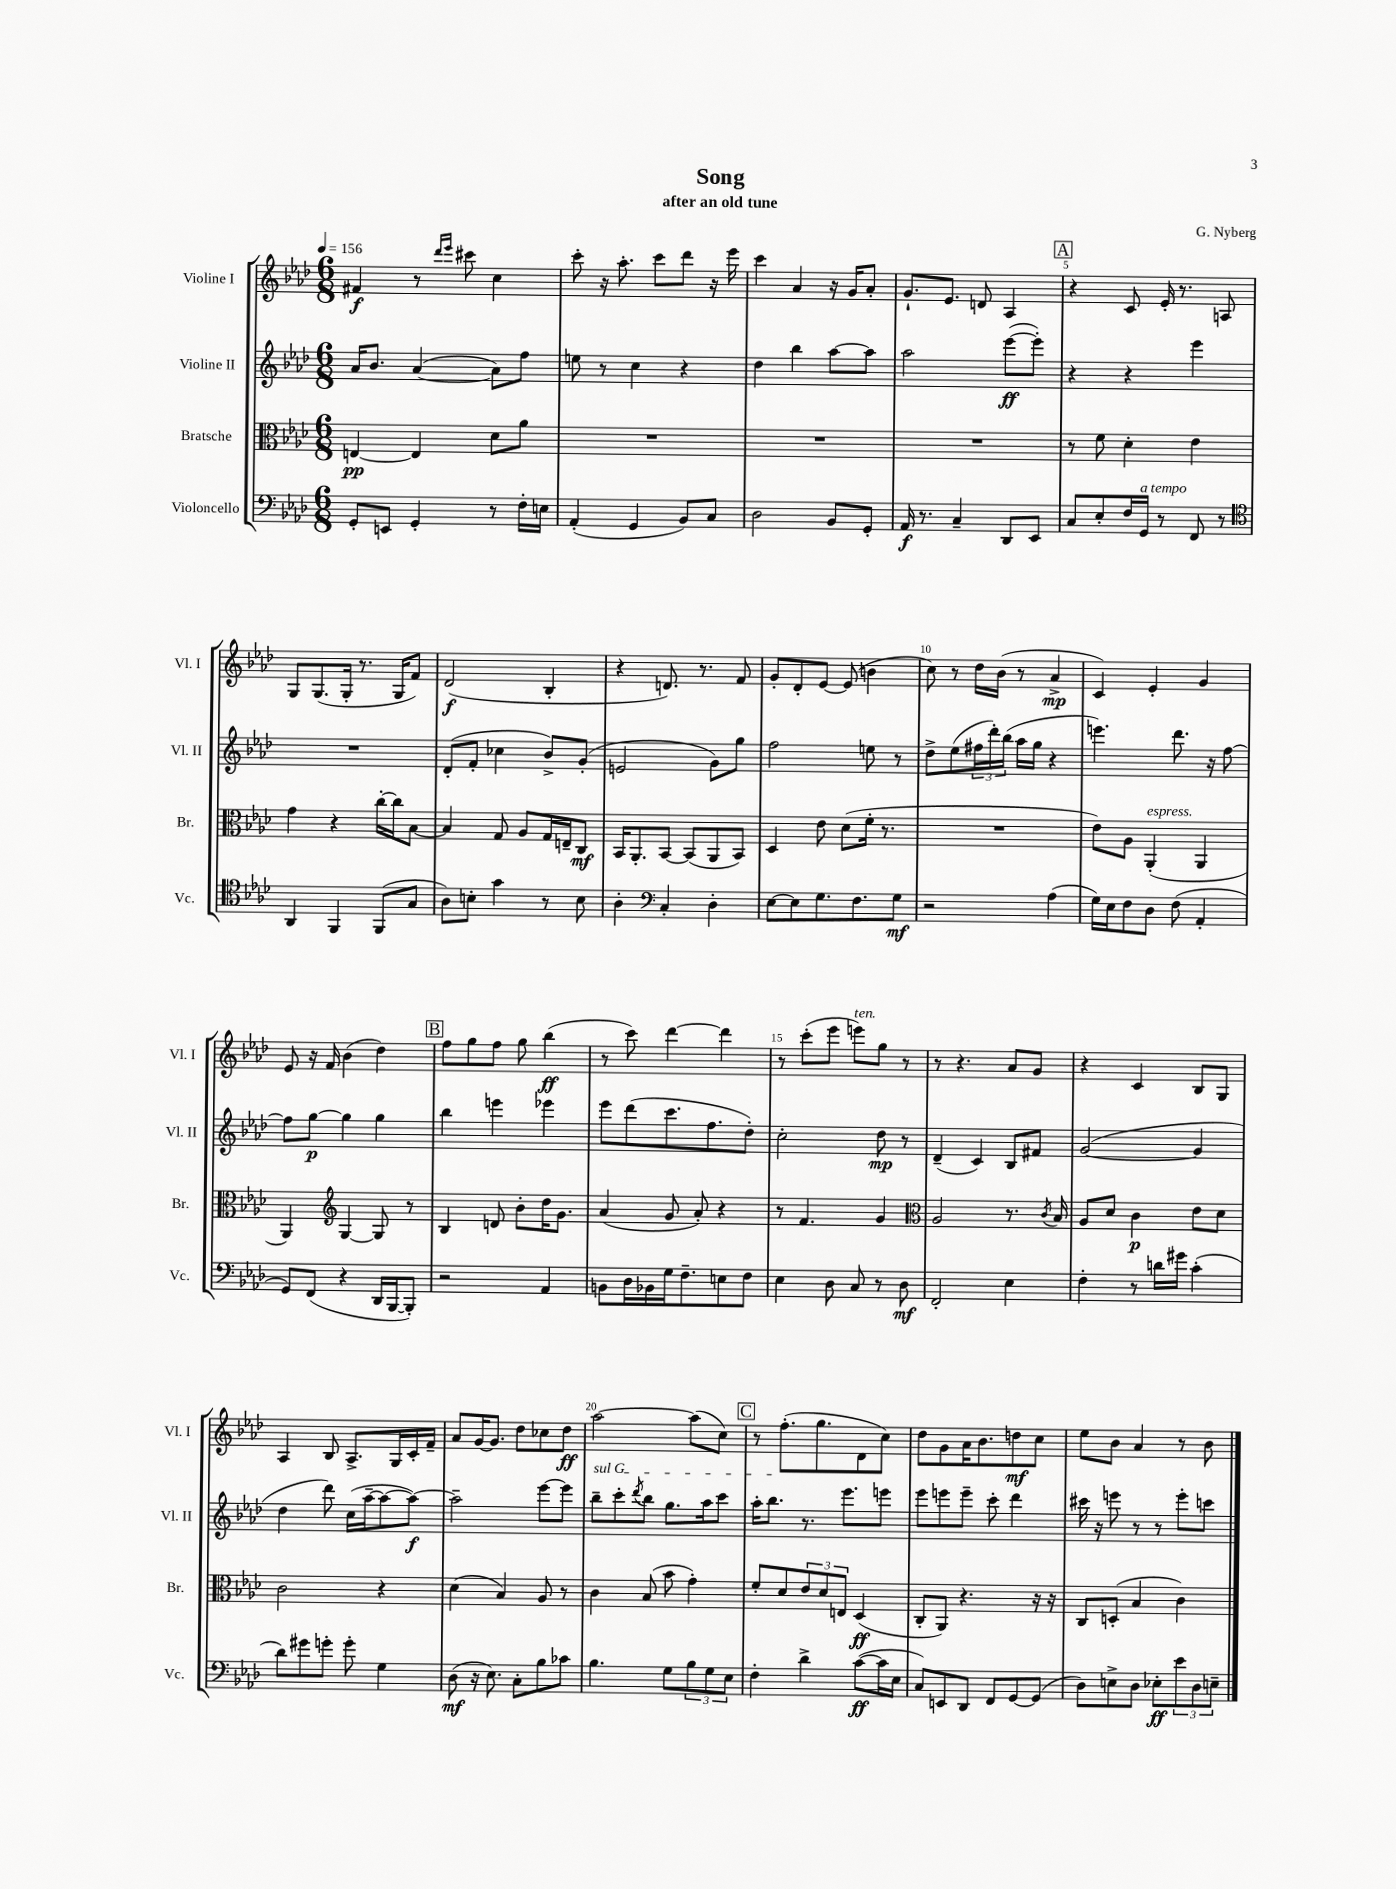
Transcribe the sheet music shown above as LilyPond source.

\header { title = "Song" composer = "G. Nyberg" subtitle = "after an old tune" }
<<
\new StaffGroup <<
\new Staff = "s0" \with { instrumentName = "Violine I" shortInstrumentName = "Vl. I" } {
    \clef treble \key aes \major \numericTimeSignature \time 6/8 \tempo 4 = 156
    fis'4\f r8 \grace { des'''16 ees'''16 } cis'''8 c''4 |
    c'''8-. r16 aes''8.-. c'''8 des'''8 r16 ees'''16 |
    c'''4 aes'4 r16 g'16 aes'8-. |
    g'8.-! ees'8. d'8 aes4 |
    \mark \markup { \box "A" } r4 c'8 ees'16-. r8. a8 |
    g8 g8.( g16-. r8. g16 f'8) |
    des'2\f( bes4-. |
    r4 d'8.) r8. f'8 |
    g'8-. des'8-. ees'8~ ees'8( b'4 |
    c''8) r8 des''16 bes'16( r8 aes'4->\mp |
    c'4) ees'4-. g'4 |
    ees'8 r16 f'16 bes'4( des''4) |
    \mark \markup { \box "B" } f''8 g''8 f''8 g''8 bes''4\ff( |
    r8 c'''8) des'''4~ des'''4 |
    r8 c'''8-.( ees'''8 e'''8^\markup { \italic "ten." }) g''8 r8 |
    r8 r4. aes'8 g'8 |
    r4 c'4 bes8 g8 |
    aes4 bes8 aes8.-> g16 c'16-. f'16-- |
    aes'8 g'16~ g'8. des''8 ces''8 des''8\ff |
    aes''2~ aes''8( c''8) |
    \mark \markup { \box "C" } r8 f''8.-.( g''8. des'8 c''8) |
    des''8 g'8 aes'16 bes'8. d''8\mf c''8 |
    ees''8 bes'8 aes'4 r8 bes'8 \bar "|." |
}
\new Staff = "s1" \with { instrumentName = "Violine II" shortInstrumentName = "Vl. II" } {
    \clef treble \key aes \major \numericTimeSignature \time 6/8
    aes'16 bes'8. aes'4~( aes'8) f''8 |
    e''8 r8 c''4 r4 |
    des''4 bes''4 aes''8~ aes''8 |
    aes''2 ees'''8~\ff( ees'''8-.) |
    \mark \markup { \box "A" } r4 r4 ees'''4 |
    R2. |
    des'8-.( f'8-. ces''4 bes'8->) g'8-.( |
    e'2 g'8) g''8 |
    f''2 e''8 r8 |
    des''8-> ees''8( \tuplet 3/2 { fis''16 des'''16-.) bes''16( } aes''16 g''16 r4 |
    e'''4.) des'''8. r16 f''8~ |
    f''8 g''8~\p g''4 g''4 |
    \mark \markup { \box "B" } bes''4 e'''4 ees'''4 |
    ees'''8 des'''8( c'''8. f''8. des''8-.) |
    c''2-. des''8\mp r8 |
    des'4--( c'4) bes8 fis'8 |
    g'2~( g'4 |
    des''4 des'''8) c''16( aes''16~-- aes''8~ aes''8~\f) |
    aes''2-- ees'''8~ ees'''8 |
    \once \override TextSpanner.bound-details.left.text = \markup { \italic "sul G" } bes''8--\startTextSpan c'''8-. \acciaccatura { des'''8 } bes''8 g''8. aes''16 c'''8 |
    \mark \markup { \box "C" } aes''16-. bes''8.\stopTextSpan r8. ees'''8. e'''8 |
    ees'''8 e'''8 e'''8-- c'''8-. des'''4 |
    cis'''16 r16 e'''8 r8 r8 e'''8-. c'''8 \bar "|." |
}
\new Staff = "s2" \with { instrumentName = "Bratsche" shortInstrumentName = "Br." } {
    \clef alto \key aes \major \numericTimeSignature \time 6/8
    e4~\pp e4 des'8 aes'8 |
    R2. |
    R2. |
    R2. |
    \mark \markup { \box "A" } r8 f'8 des'4-. ees'4 |
    g'4 r4 c''16~-. c''16 bes8~ |
    bes4 g8 aes8 g16 e16-- c8\mf |
    bes,16 aes,8.-. bes,8~ bes,8( aes,8 bes,8) |
    des4 ees'8 des'8( f'16-. r8. |
    R2. |
    ees'8) aes8 aes,4-.^\markup { \italic "espress." }( aes,4 |
    aes,4) \clef treble g4~ g8 r8 |
    \mark \markup { \box "B" } bes4 d'8 bes'8-. des''16 g'8. |
    aes'4( g'8 aes'8-.) r4 |
    r8 f'4. g'4 |
    \clef alto aes2 r8. \acciaccatura { c'8 } bes16 |
    aes8 des'8 c'4\p ees'8 des'8 |
    c'2 r4 |
    des'4( bes4) aes8 r8 |
    c'4 bes8( bes'8 g'4-.) |
    \mark \markup { \box "C" } f'8-. des'8 \tuplet 3/2 { ees'8 des'8 e8 } des4\ff( |
    c8-. aes,8) r4. r16 r16 |
    c8 d8-.( bes4 c'4) \bar "|." |
}
\new Staff = "s3" \with { instrumentName = "Violoncello" shortInstrumentName = "Vc." } {
    \clef bass \key aes \major \numericTimeSignature \time 6/8
    g,8-. e,8 g,4-. r8 f16-. e16 |
    aes,4-.( g,4 bes,8) c8 |
    des2 bes,8 g,8-. |
    aes,16\f r8. c4-- des,8 ees,8 |
    \mark \markup { \box "A" } c8 ees8-. f16 g,16^\markup { \italic "a tempo" } r8 f,8 r8 |
    \clef tenor aes,4 f,4 f,8( g8 |
    aes8) b8-. g'4 r8 b8 |
    aes4-. \clef bass c4-. des4-. |
    ees8~ ees8 g8. f8. g8\mf |
    r2 aes4( |
    g16) ees16 f8 des8 f8( aes,4-. |
    g,8) f,8( r4 des,16 bes,,16~ bes,,8-.) |
    \mark \markup { \box "B" } r2 aes,4 |
    b,8 des16 bes,16 g16 f8.-- e8 f8 |
    ees4 des8 c8 r8 des8\mf |
    f,2-. ees4 |
    f4-. r8 d'16 gis'16 c'4-.( |
    des'8) gis'8 g'8-. g'8-. g4 |
    des8\mf( r16 ees8.) c8-. bes8 ces'8 |
    bes4. g8 \tuplet 3/2 { bes8 g8 ees8 } |
    \mark \markup { \box "C" } f4-. des'4-> c'8~\ff( c'16 ees16 |
    c8) e,8 des,8 f,8 g,8~ g,8( |
    des8) e8-> des8 ees8-.\ff \tuplet 3/2 { ees'8 des8 e8-- } \bar "|." |
}
>>
>>
\layout { \context { \Score \override BarNumber.break-visibility = ##(#f #t #t) barNumberVisibility = #(every-nth-bar-number-visible 5) } }
